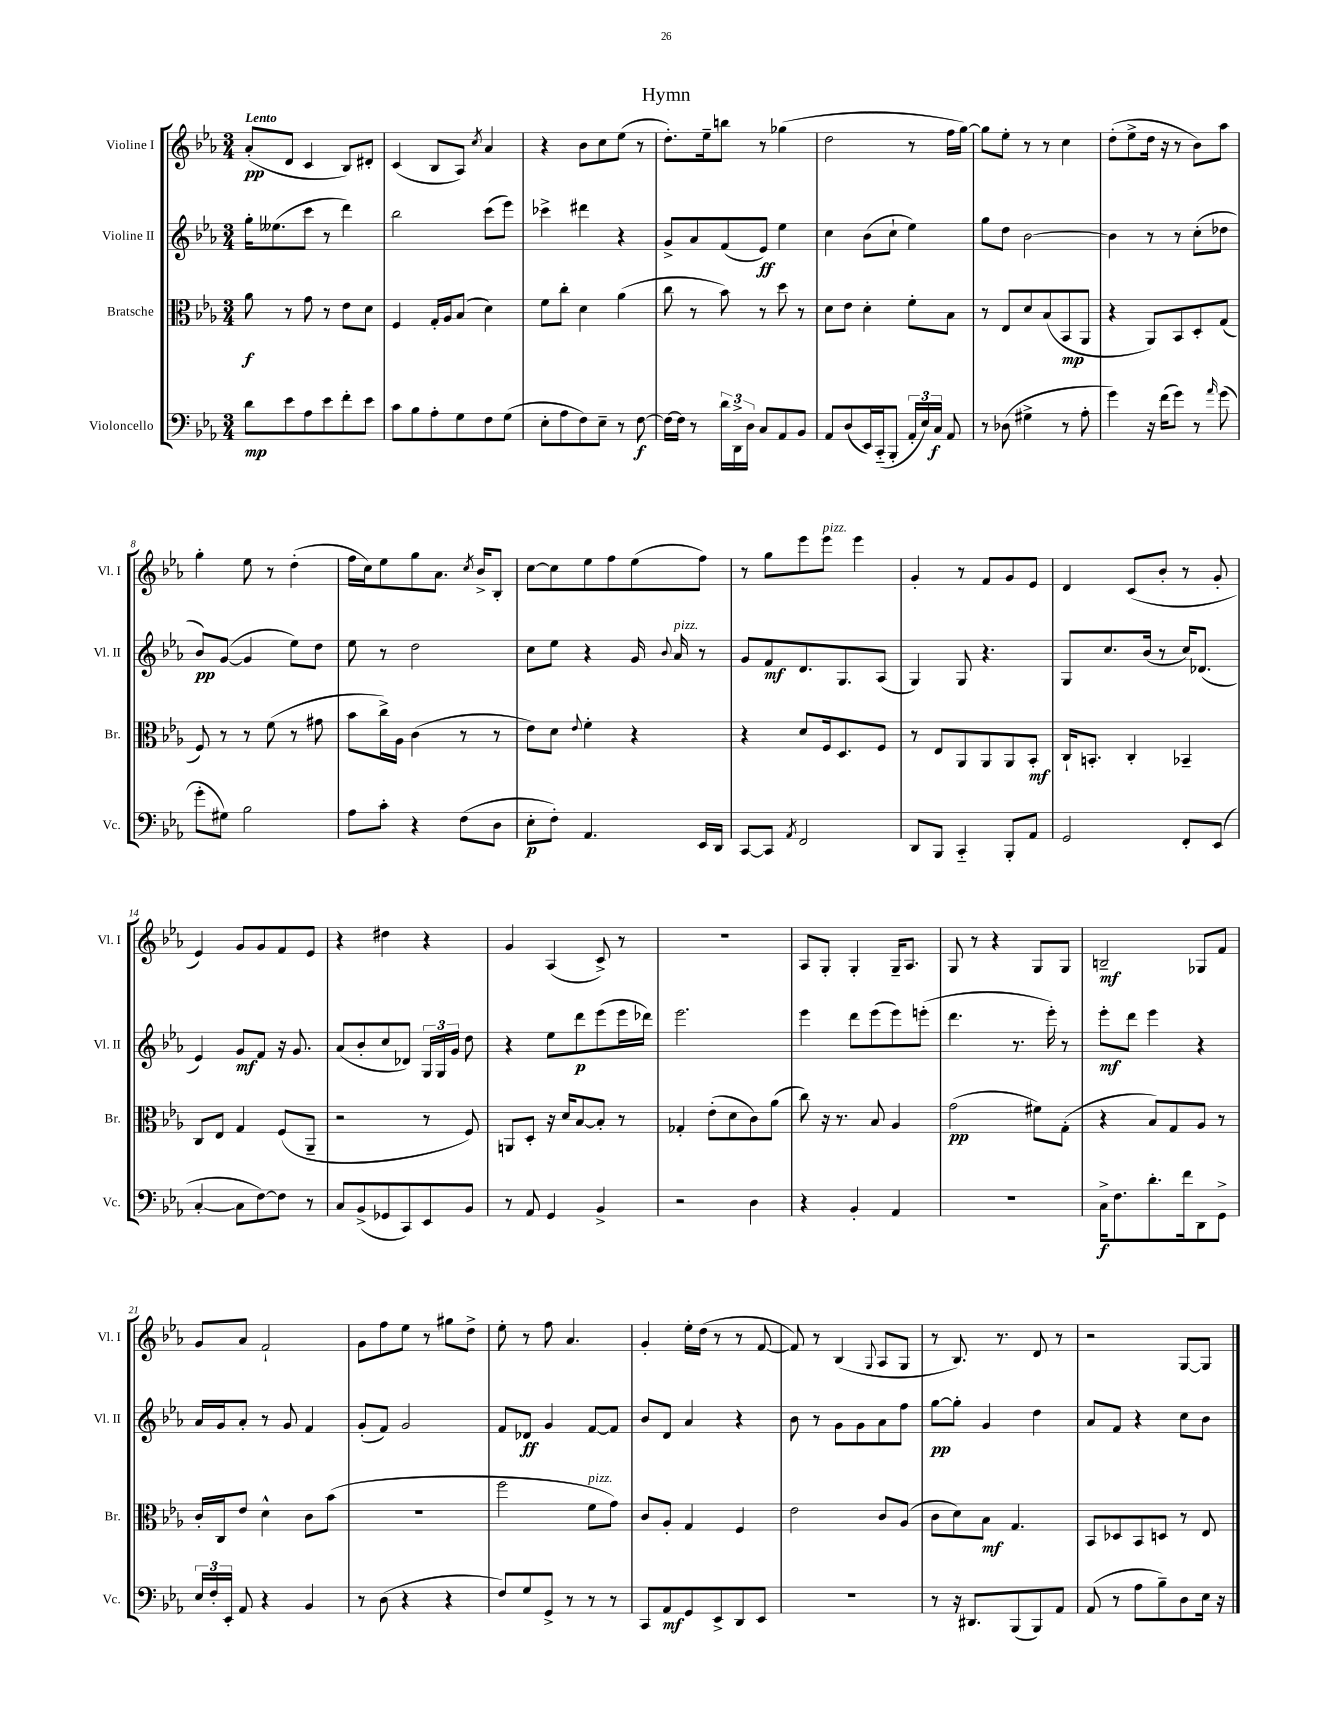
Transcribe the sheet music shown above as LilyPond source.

\header { title = "Hymn" }
<<
\new StaffGroup <<
\new Staff = "s0" \with { instrumentName = "Violine I" shortInstrumentName = "Vl. I" } {
    \clef treble \key ees \major \numericTimeSignature \time 3/4 \tempo "Lento"
    \autoBeamOff aes'8[-.\pp( d'8] c'4 bes8[) dis'8]-. |
    c'4( bes8[ aes8]) \acciaccatura { c''8 } aes'4 |
    r4 bes'8[ c''8 ees''8]( r8 |
    d''8.[-.) ees''16-- b''8] r8 ges''4( |
    d''2 r8 f''16[ g''16]~) |
    g''8[ ees''8]-. r8 r8 c''4 |
    d''8[-.( ees''8-> d''16] r16 r8 bes'8[) aes''8] |
    g''4-. ees''8 r8 d''4-.( |
    f''16[ c''16) ees''8 g''8 aes'8.] \acciaccatura { c''8 } bes'16[-> bes8]-. |
    c''8[~ c''8 ees''8 f''8 ees''8( f''8]) |
    r8 g''8[ ees'''8 ees'''8]^\markup { \italic "pizz." } ees'''4 |
    g'4-. r8 f'8[ g'8 ees'8] |
    d'4 c'8[( bes'8]-. r8 g'8-. |
    ees'4) g'8[ g'8 f'8 ees'8] |
    r4 dis''4 r4 |
    g'4 aes4( c'8->) r8 |
    R2. |
    aes8[ g8]-. g4-. g16[-- aes8.] |
    g8 r8 r4 g8[ g8] |
    b2--\mf ges8[ f'8] |
    g'8[ aes'8] f'2-! |
    g'8[ f''8 ees''8] r8 gis''8[ d''8]-> |
    ees''8-. r8 f''8 aes'4. |
    g'4-. ees''16[-. d''16]( r8 r8 f'8~ |
    f'8) r8 bes4( \appoggiatura { g8 } aes8[ g8] |
    r8 bes8.) r8. d'8 r8 |
    r2 g8[~ g8] \bar "|." |
}
\new Staff = "s1" \with { instrumentName = "Violine II" shortInstrumentName = "Vl. II" } {
    \clef treble \key ees \major \numericTimeSignature \time 3/4
    \autoBeamOff g''16[-. eeses''8.( c'''8] r8 d'''4) |
    bes''2 c'''8[( ees'''8]) |
    ces'''4-> dis'''4 r4 |
    g'8[-> aes'8 f'8( ees'8]\ff) ees''4 |
    c''4 bes'8[( c''8]-! ees''4) |
    g''8[ d''8] bes'2~ |
    bes'4 r8 r8 c''8[-.( des''8] |
    bes'8[\pp) g'8]~( g'4 ees''8[) d''8] |
    ees''8 r8 d''2 |
    c''8[ ees''8] r4 g'16 \appoggiatura { bes'8 } aes'16^\markup { \italic "pizz." } r8 |
    g'8[ f'8\mf d'8. g8. aes8]( |
    g4) g8 r4. |
    g8[ c''8. bes'16]( r8 c''16[) des'8.]( |
    ees'4) g'8[\mf f'8] r16 g'8. |
    aes'8[( bes'8-. c''8 des'8]) \tuplet 3/2 { g16[ g16 g'16] } d''8 |
    r4 ees''8[ d'''8\p ees'''8( ees'''16 des'''16]) |
    ees'''2. |
    ees'''4 d'''8[ ees'''8( ees'''8) e'''8]-.( |
    d'''4. r8. ees'''16-.) r8 |
    ees'''8[-.\mf d'''8] ees'''4 r4 |
    aes'16[ g'16 aes'8]-. r8 g'8 f'4 |
    g'8[-.( f'8]) g'2 |
    f'8[ des'8]\ff g'4 f'8[~ f'8] |
    bes'8[ d'8] aes'4 r4 |
    bes'8 r8 g'8[ g'8 aes'8 f''8] |
    g''8[~\pp g''8]-. g'4 d''4 |
    aes'8[ f'8] r4 c''8[ bes'8] \bar "|." |
}
\new Staff = "s2" \with { instrumentName = "Bratsche" shortInstrumentName = "Br." } {
    \clef alto \key ees \major \numericTimeSignature \time 3/4
    \autoBeamOff aes'8\f r8 g'8 r8 ees'8[ d'8] |
    f4 g16[-. aes16 bes8]( d'4) |
    f'8[ c''8]-. d'4 aes'4( |
    c''8 r8 bes'8) r8 d''8 r8 |
    d'8[ ees'8] d'4-. f'8[-. bes8] |
    r8 ees8[ d'8 bes8( bes,8\mp aes,8] |
    r4 aes,8[) bes,8 d8-. g8]( |
    f8) r8 r8 f'8( r8 gis'8 |
    bes'8[ c''16->) aes16] c'4( r8 r8 |
    ees'8[) d'8] \appoggiatura { ees'8 } f'4-. r4 |
    r4 d'8[ f16 d8. f8] |
    r8 ees8[ aes,8 aes,8 aes,8 bes,8]-.\mf |
    c16[-! b,8.]-. c4-. bes,4-- |
    c8[ ees8] g4 f8[( aes,8]-- |
    r2 r8 f8) |
    a,8[ d8]-. r16 d'16[ bes8~ bes8]-. r8 |
    ges4-. ees'8[-.( d'8 c'8) aes'8]( |
    c''8) r16 r8. bes8 aes4 |
    g'2\pp( fis'8[) g8]-.( |
    r4 bes8[) g8 aes8] r8 |
    c'16[-. c16 ees'8] d'4-^ c'8[ bes'8]( |
    R2. |
    f''2 f'8[^\markup { \italic "pizz." } g'8]) |
    c'8[ aes8]-. g4 f4 |
    ees'2 c'8[ aes8]( |
    c'8[ d'8) bes8]\mf g4. |
    bes,8[ des8 bes,8 d8] r8 ees8 \bar "|." |
}
\new Staff = "s3" \with { instrumentName = "Violoncello" shortInstrumentName = "Vc." } {
    \clef bass \key ees \major \numericTimeSignature \time 3/4
    \autoBeamOff d'8[\mp ees'8 aes8 ees'8 f'8-. ees'8] |
    c'8[ bes8 aes8-. g8 f8 g8]( |
    ees8[-. aes8 f8) ees8]-- r8 f8~\f |
    f16[~ f16] r8 \tuplet 3/2 { d'16[ d,16-> d16] } c8[ aes,8 bes,8] |
    aes,8[ d8( ees,16) c,16-_( bes,,8]-. \tuplet 3/2 { aes,16[-. ees16) c16]\f } aes,8 |
    r8 des8( gis4-> r8 aes8-. |
    g'4) r16 f'16[( g'8]) r8 \grace { aes'16 } g'8( |
    g'8[-. gis8]) bes2 |
    aes8[ c'8]-. r4 f8[( d8] |
    ees8[-.\p f8]-.) aes,4. ees,16[ d,16] |
    c,8[~ c,8] \acciaccatura { aes,8 } f,2 |
    d,8[ bes,,8] c,4-_ bes,,8[-. aes,8] |
    g,2 f,8[-. ees,8]( |
    c4~-. c8[ f8~) f8] r8 |
    c8[ bes,8->( ges,8 c,8) ees,8 bes,8] |
    r8 aes,8 g,4 bes,4-> |
    r2 d4 |
    r4 bes,4-. aes,4 |
    R2. |
    c16[->\f f8. d'8.-. f'16 d,8 g,8]-> |
    \tuplet 3/2 { ees16[ f16-. ees,16]-. } aes,8 r4 bes,4 |
    r8 d8( r4 r4 |
    f8[) g8 g,8]-> r8 r8 r8 |
    c,8[ aes,8\mf g,8 ees,8-> d,8 ees,8] |
    R2. |
    r8 r16 dis,8.[ bes,,8( bes,,8) aes,8] |
    aes,8( r8 aes8[ bes8--) d8 ees16] r16 \bar "|." |
}
>>
>>
